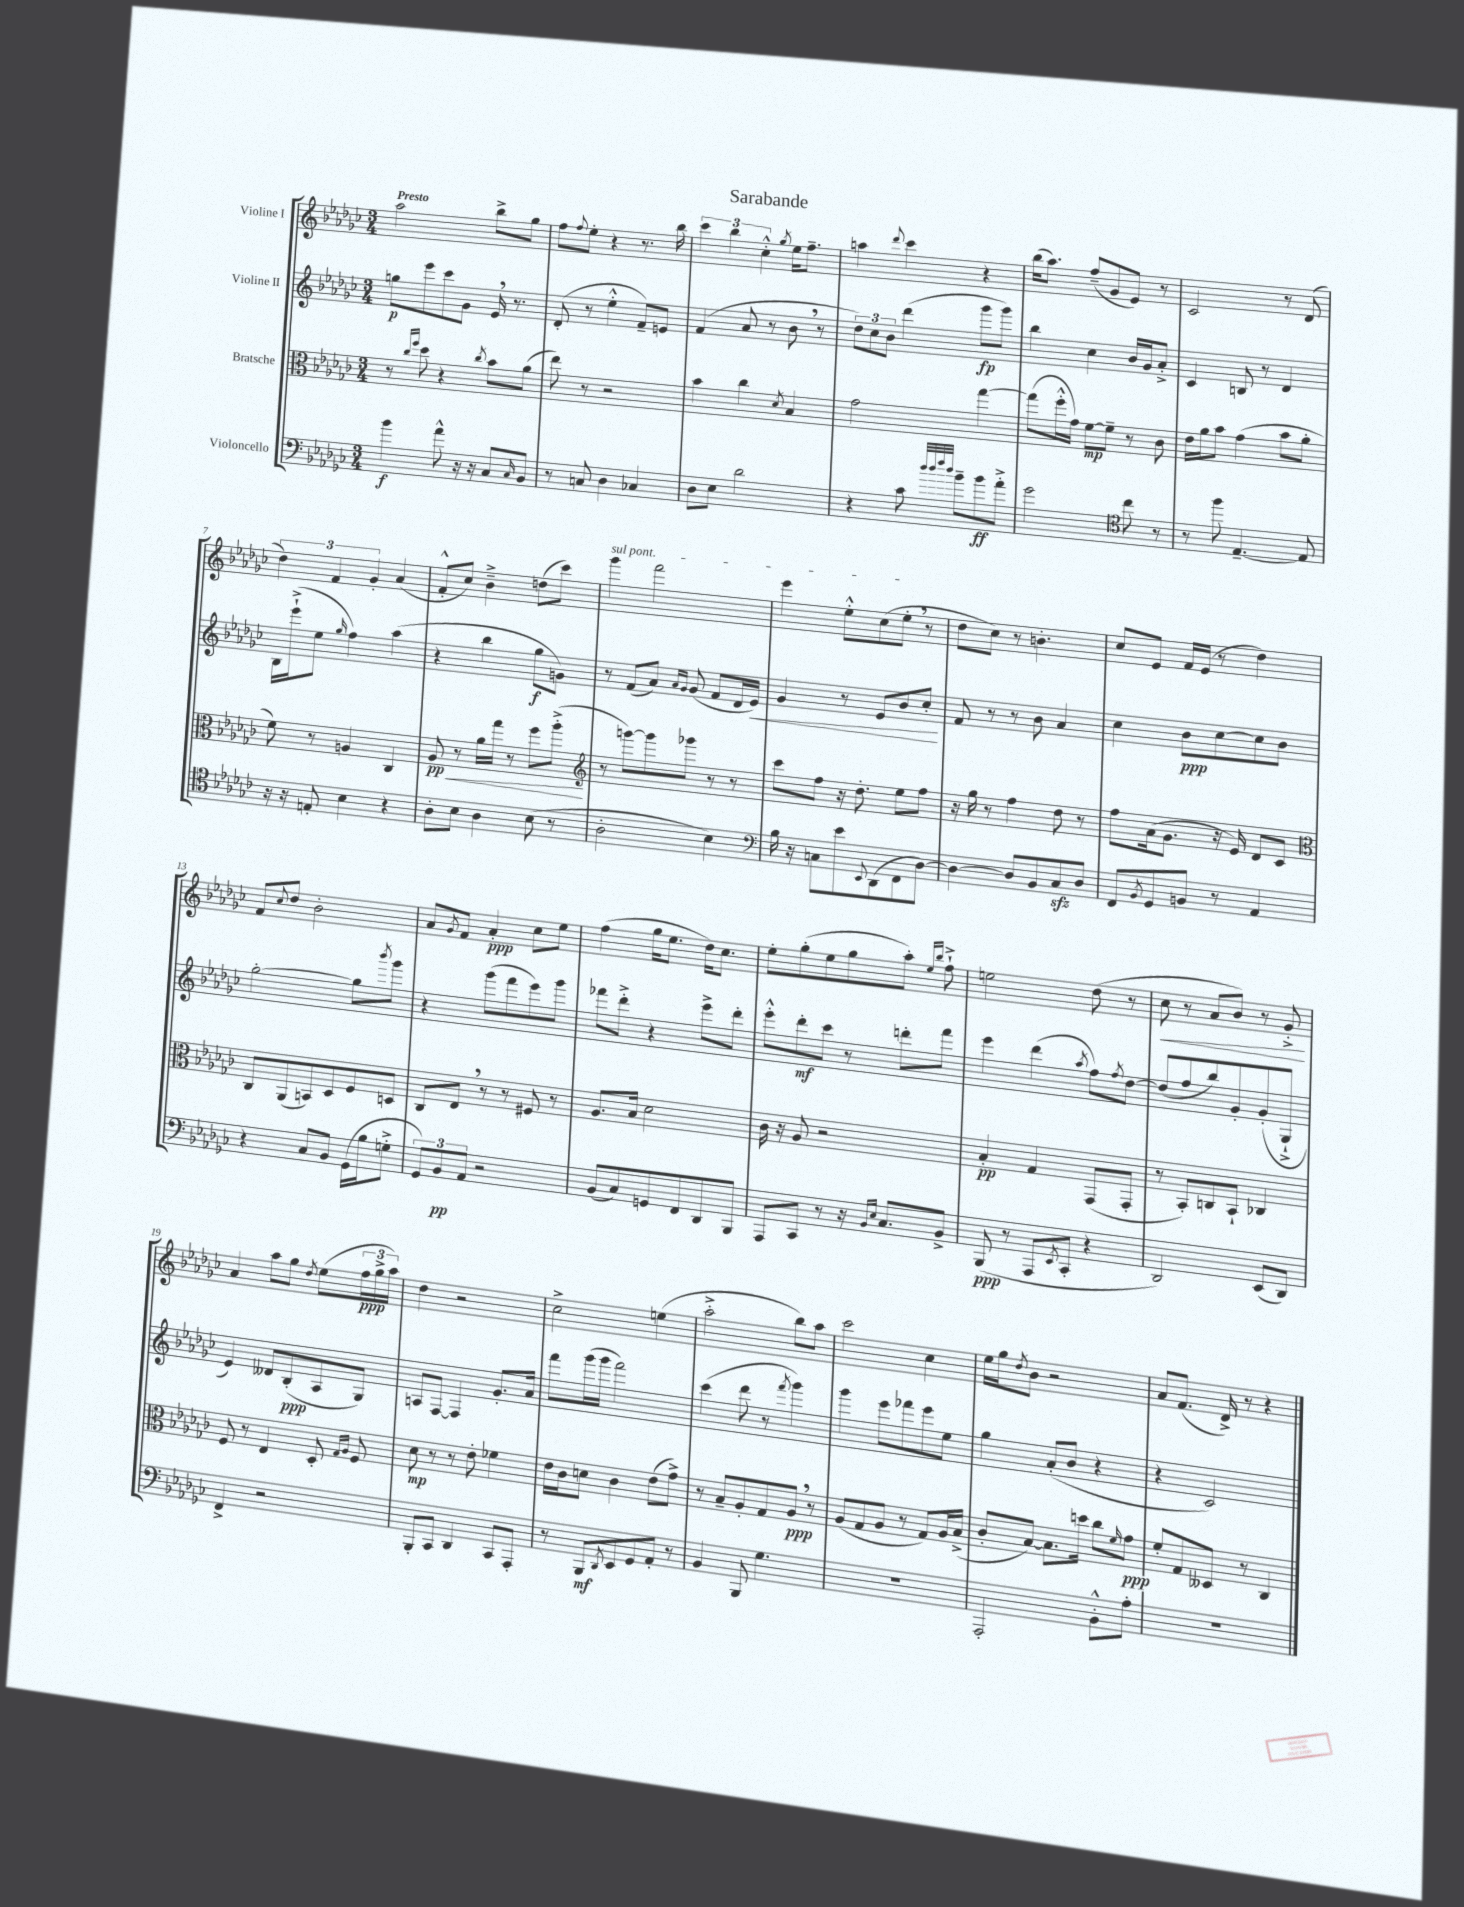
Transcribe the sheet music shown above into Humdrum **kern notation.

**kern	**kern	**kern	**kern
*staff4	*staff3	*staff2	*staff1
*clefF4	*clefC3	*clefG2	*clefG2
*k[b-e-a-d-g-c-]	*k[b-e-a-d-g-c-]	*k[b-e-a-d-g-c-]	*k[b-e-a-d-g-c-]
*M3/4	*M3/4	*M3/4	*M3/4
4b-	8r	8gg	2aa-
.	16qqcc-	.	.
.	16qqff	.	.
.	8dd-	8eee-	.
8a-^^	4r	8ccc-	.
16r	.	8g-	.
16r	.	.	.
.	8qcc-	.	.
8C-	8b-	16e-	8bb-^
.	.	8.r	.
16qqC-	.	.	.
8BB-	(8a-	.	8gg-
=	=	=	=
8r	8ee-)	(8d-'	8ff
.	.	.	8qqff
8C	8r	8r	8ee-'
4D-	2r	4ee-'^^	4r
4C-	.	8f~)	8.r
.	.	8e	.
.	.	.	16bb-
=	=	=	=
8D-	4b-	(4f	6ccc-
8E-	.	.	.
.	.	.	6bb-
2d-	4cc-	8a-	.
.	.	.	6cc-'^^
.	.	8r	.
.	8qd-	.	8qgg-
.	4B-	8b-	16ee-
.	.	.	8.ff~
.	.	8r	.
=	=	=	=
4r	2g-	12dd-)	4aa
.	.	12cc-	.
.	.	12b-	.
.	.	.	8qqddd-
8c-	.	(4ddd-	4ccc-
32qqdd-	.	.	.
32qqdd-	.	.	.
32qqff	.	.	.
32qqdd-	.	.	.
8b-~	.	.	.
8b-	[4gg-	8ggg-	4r
8a-'^	.	8ggg-)	.
=	=	=	=
2g-	(8gg-]	4bb-	(16bb-
.	.	.	8.aa-)
.	16ff'^^	.	.
.	16g-)	.	.
.	[8f	4cc-	(8ff~
.	8f~]	.	8g-
*clefC4	*	*	*
8cc-	8r	16b-	8e-)
.	.	16g-	.
8r	8c-	8a-'^	8r
=	=	=	=
8r	16e-	4c-	2c-
.	16a-	.	.
8ff	8b-	.	.
[4.E-~	(4g-	8B	.
.	.	8r	.
.	8b-	4d-	8r
8E-]	8a-'	.	(8d-
=	=	=	=
16r	8f)	16B-	6dd-)
16r	.	(16eee-`^	.
8E'	8r	8ee-	.
.	.	.	6f
.	.	16qqgg-	.
4B-	4A	4ff)	.
.	.	.	6g-'
4r	4C-	(4aa-	(4a-
=	=	=	=
8A-'	8A-	4r	8f'^^
8B-	8r	.	8cc-)
4A-	16a-	4bb-	4b-~^
.	16gg-	.	.
.	8r	.	.
(8B-	8ff	8gg-	(8dd
8r	(8aa-'^	8g)	8ccc-)
=	=	=	=
*	*clefG2	*	*
2A-'	8r	8r	4ggg-
.	[8ggg)	(8f	.
.	8ggg]	8a-)	2fff
.	.	16qqa-	.
.	.	16qqg-	.
.	8ggg-	(8g-	.
4B-)	8r	8f	.
.	8r	16d-	.
.	.	16e-)	.
=	=	=	=
*clefF4	*	*	*
16B-	8ccc-	4g-	4eee-
16r	.	.	.
8C	8ff	.	.
8e-	16r	8r	8ee-'^^
.	8.dd-'	.	.
8qqEE-	.	.	.
(8DD-	.	8e-	(8cc-
8FF	8ee-	8b-	8ee-'
[8D-)	8ff	8cc-'	8r
=	=	=	=
4D-_	16r	8f	8dd-
.	16gg-	.	.
.	8r	8r	8cc-)
8D-]	4ff	8r	8r
8BB-	.	8b-	4.b'
8C-	8dd-	4a-	.
8D-	8r	.	.
=	=	=	=
8FF	8ff	4cc-	8cc-
8qBB-	.	.	.
8GG-	(16a-	.	8e-
.	8.g-	.	.
8BB	.	8b-	16f
.	.	.	(16e-
8r	16r	[8cc-	8r
.	16e-)	.	.
4AA-	8d-	8cc-]	4dd-)
.	8c-	8b-	.
=	=	=	=
*	*clefC3	*	*
4r	8C-	[2gg-'	8f
.	.	.	8qqcc-
.	(8AA-	.	8dd-
8C-	8BB)	.	2b-'
8BB-	8D-	.	.
(16GG-	8F	8gg-]	.
16B-	.	.	.
.	.	8qbbb-	.
8G'^	8D	8ggg-	.
=	=	=	=
12GG-)	8C-	4r	8a-
12BB-	.	.	.
.	.	.	8qg-
.	8E-	.	8f
12AA-	.	.	.
2r	8r	(8ggg-	4a-'
.	8r	8fff	.
.	8F#	8eee-)	8cc-
.	8r	8ggg-	8ee-
=	=	=	=
(8BB-	8.A-	8fff-	(4ff
8C-)	.	8ddd-'^	.
.	16B-	.	.
8GG	2d-	4r	16gg-
.	.	.	8.ee-
8FF	.	.	.
8DD-	.	8eee-^	16dd-)
.	.	.	8.cc-
8BBB-	.	8ddd-'	.
=	=	=	=
8AAA-	16c-	8eee-'^^	8ee-'
.	16r	.	.
8CC-	8A-	8ddd-'	(8gg-'
8r	2r	8ccc-	8ee-
16r	.	8r	8gg-
16qqBB-	.	.	.
16qqE-	.	.	.
8.C-	.	.	.
.	.	8ddd'	8aa-')
.	.	.	16qqee-
.	.	.	16qqbb-
8BB-^	.	8fff	8ff`^
=	=	=	=
(8BBB-	4B-'	4eee-	2ee
8r	.	.	.
8AAA-	4G-	(4ddd-	.
8qEE-	.	.	.
8CC-'	.	.	.
.	.	8qaa-	.
4r	(8GG-	8ff)	(8dd-
.	.	8qff	.
.	8GG-'	[8dd-	8r
=	=	=	=
2DD-)	8r	(8dd-]	8cc-
.	8BB-')	8ff	8r
.	8C	8bb-)	8a-
.	8BB-`	8g-'	8b-)
(8EE-	4C-	(8g-'	8r
8DD-)	.	8G-`^	8g-'^
=	=	=	=
4FF^	8F	4e-)	4a-
.	8r	.	.
2r	4E-	8d--	8aa-
.	.	(8B-'	8gg-
.	.	.	8qdd-
.	8D-'	8A-	(8ee-
.	16qqG-	.	.
.	16qqA-	.	.
.	8F	8G-)	24ff
.	.	.	24gg-^
.	.	.	24aa-)
=	=	=	=
8BBB-'	8d-	8A	4dd-
8CC-	8r	[8F	.
4DD-	8r	4F]	2r
.	8e-'	.	.
8CC-	4f-	8.g-'	.
8AAA-'	.	.	.
.	.	16a-	.
=	=	=	=
8r	16e-	8fff	2cc-^
.	16c-	.	.
8BBB-	8d	(16ggg-	.
.	.	16ggg-	.
8qDD-	.	.	.
8EE-	4c-	2fff)	.
8GG-	.	.	.
8AA-'	(8e-	.	(4ee
8r	8g-^)	.	.
=	=	=	=
4BB-	8r	(4ccc-	2aa-'^
.	8B-~	.	.
8BBB-	8A-'	8ddd-	.
4.G-	8G-	8r	.
.	.	8qfff	.
.	8A-	4ggg-)	8bb-)
.	8r	.	8aa-
=	=	=	=
2.r	(8A-	4ggg-	2ccc-
.	8G-	.	.
.	8A-	8eee-	.
.	8r	8fff-	.
.	8G-)	8eee-	4cc-
.	16A-	8ee-	.
.	(16B-^	.	.
=	=	=	=
2AAA-'	8c-'	4gg-	16ee-
.	.	.	16gg-
.	.	.	8qdd-
.	[8B-)	.	8b-
.	8.B-]	(8a-'	2r
.	.	8b-	.
.	16dd	.	.
8BB-'^^	8cc-	4r	.
.	16qqf	.	.
8A-'	8g-	.	.
=	=	=	=
2.r	8f'	4r	8a-
.	8G-	.	(8.f
.	8D--	2c-)	.
.	.	.	16d-^)
.	8r	.	8r
.	4C-	.	4r
==	==	==	==
*-	*-	*-	*-
